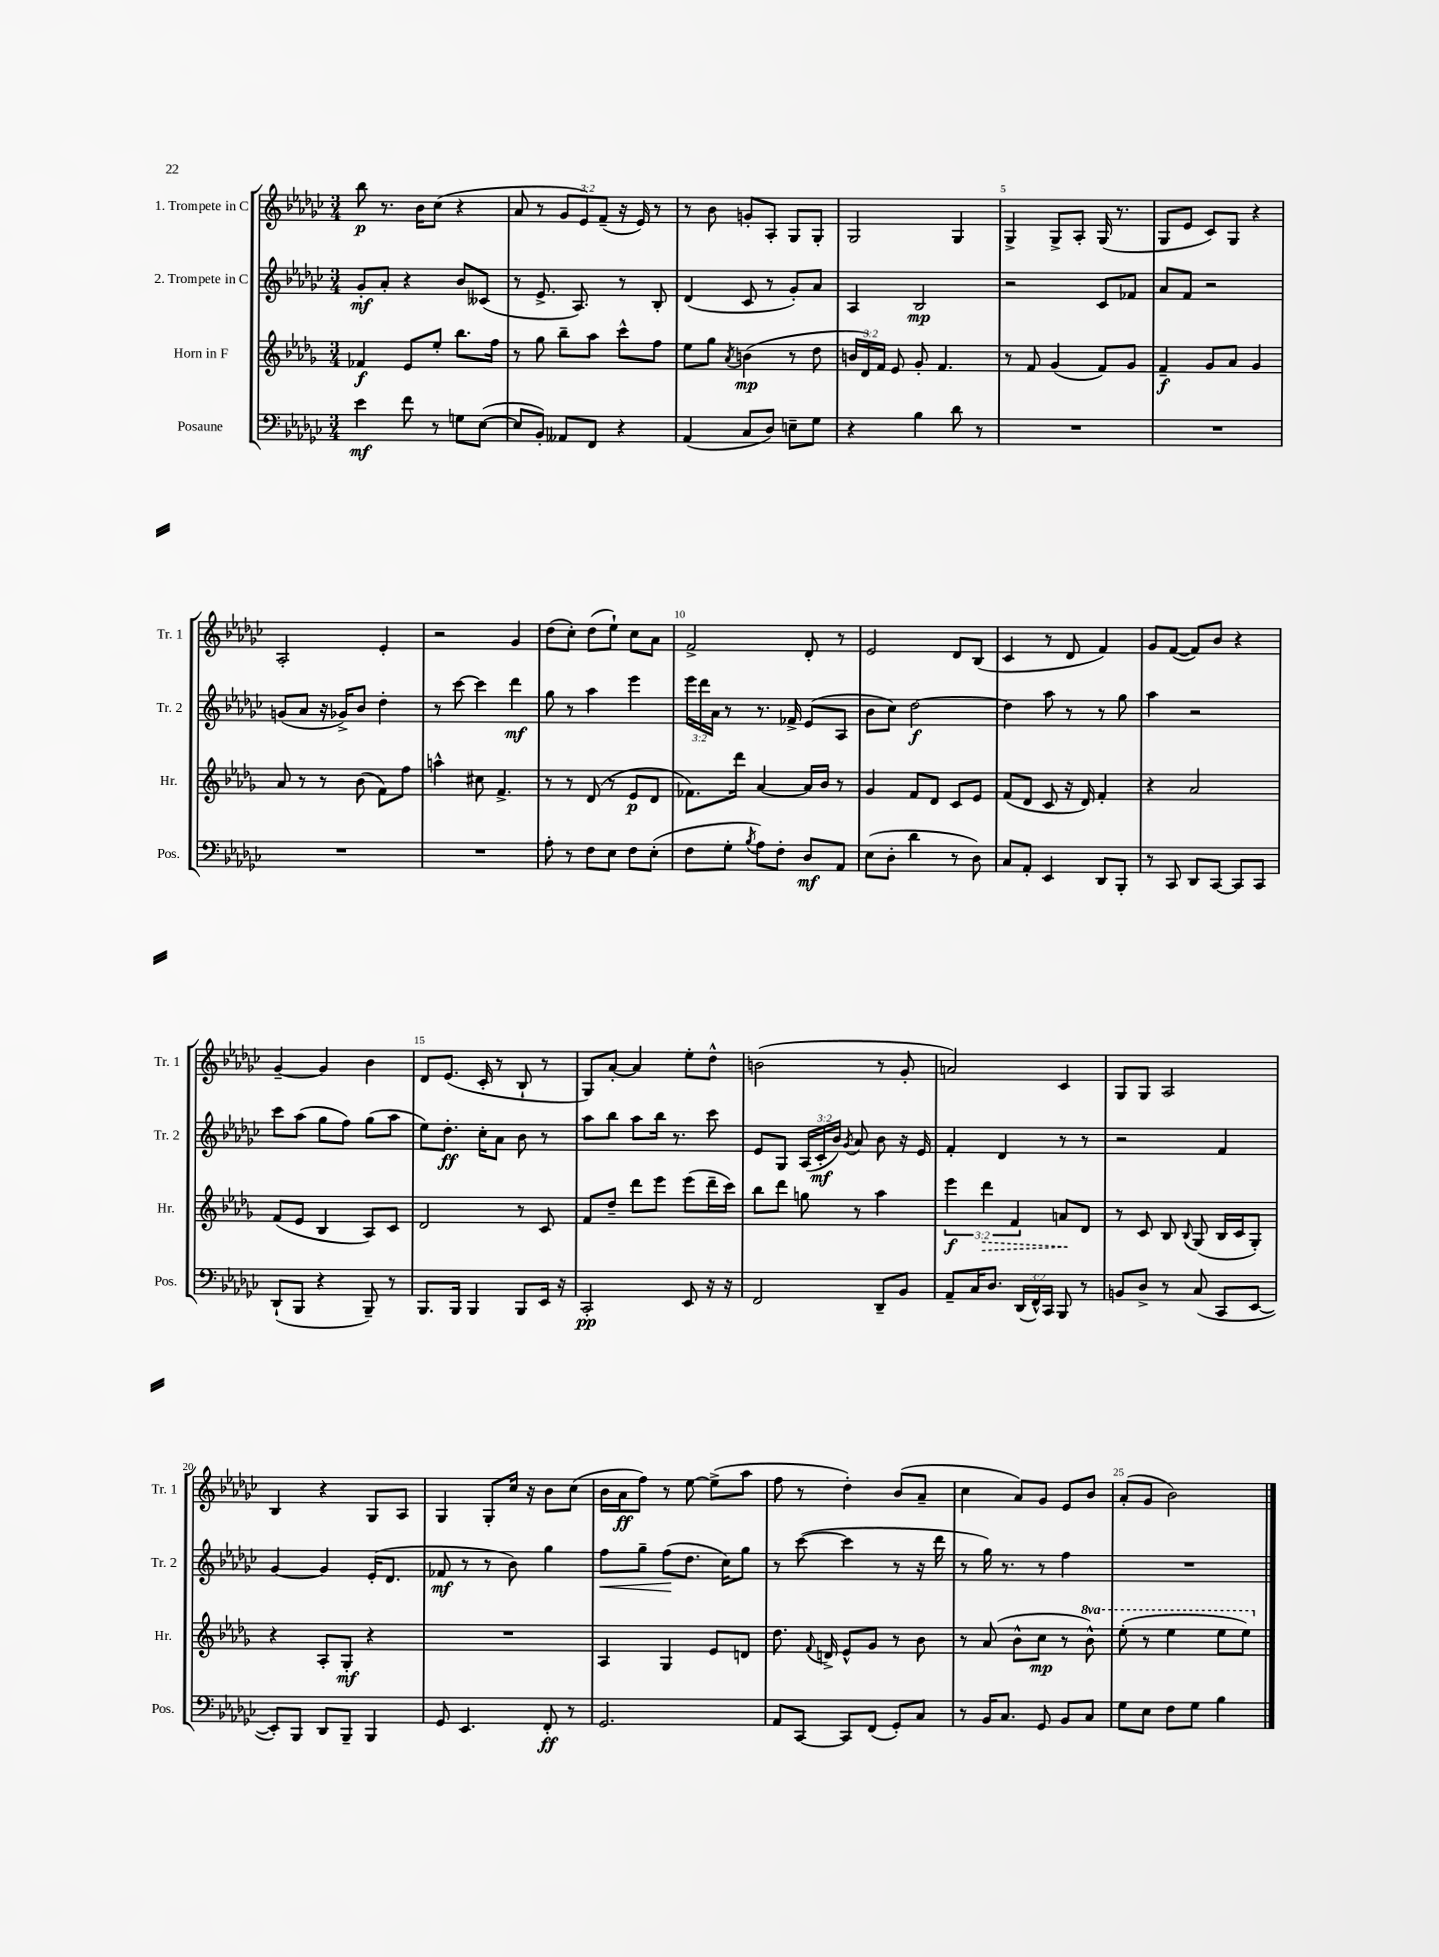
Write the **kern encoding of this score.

**kern	**dynam	**kern	**dynam	**kern	**dynam	**kern	**dynam
*part4	*part4	*part3	*part3	*part2	*part2	*part1	*part1
*staff4	*staff4	*staff3	*staff3	*staff2	*staff2	*staff1	*staff1
*I"Posaune	*	*I"Horn in F	*	*I"2. Trompete in C	*	*I"1. Trompete in C	*
*I'Pos.	*	*I'Hr.	*	*I'Tr. 2	*	*I'Tr. 1	*
*clefF4	*	*clefG2	*	*clefG2	*	*clefG2	*
*k[b-e-a-d-g-c-]	*	*k[b-e-a-d-g-]	*	*k[b-e-a-d-g-c-]	*	*k[b-e-a-d-g-c-]	*
*M3/4	*	*M3/4	*	*M3/4	*	*M3/4	*
=1	=1	=1	=1	=1	=1	=1	=1
4e-\	mf	4f-X/	f	8g-'/L	mf	8bb-\	p
.	.	.	.	8a-'/J	.	8.r	.
8f\	.	8e-/L	.	4r	.	.	.
.	.	.	.	.	.	16b-\KL	.
8r	.	8ee-'/J	.	.	.	(8cc-\J	.
8Gn\L	.	8.bb-\L	.	8b-/L	.	4r	.
([8E-\J	.	.	.	(8c--X/J	.	.	.
.	.	16ff\Jk	.	.	.	.	.
=2	=2	=2	=2	=2	=2	=2	=2
8E-/L]	.	8r	.	8r	.	8a-/	.
8BB-'/J)	.	8gg-\	.	8.e-^/	.	8r	.
8AA--X/L	.	8bb-~\L	.	.	.	12g-/L	.
.	.	.	.	8.A-/)	.	.	.
.	.	.	.	.	.	12e-/)	.
8FF/J	.	8aa-\J	.	.	.	.	.
.	.	.	.	.	.	(12f~/J	.
4r	.	8ccc^^\L	.	8r	.	16r	.
.	.	.	.	.	.	16e-/)	.
.	.	8ff\J	.	8B-'/	.	8r	.
=3	=3	=3	=3	=3	=3	=3	=3
(4AA-/	.	8ee-\L	.	(4d-/	.	8r	.
.	.	8gg-\J	.	.	.	8b-\	.
.	.	8qa-/	.	.	.	.	.
8C-/L	.	(4bn\	mp	8c-/	.	8gn'/L	.
8D-/J)	.	.	.	8r	.	8A-'/J	.
8En~\L	.	8r	.	8g-'/L)	.	8G-/L	.
8G-\J	.	8dd-\	.	8a-/J	.	8G-'/J	.
=4	=4	=4	=4	=4	=4	=4	=4
4r	.	24bn/LL	.	4A-/	.	2G-/	.
.	.	24d-/)	.	.	.	.	.
.	.	24f/JJ	.	.	.	.	.
.	.	8e-/	.	.	.	.	.
4B-\	.	8g-'/	.	2B-/	mp	.	.
.	.	4.f/	.	.	.	.	.
8d-\	.	.	.	.	.	4G-/	.
8r	.	.	.	.	.	.	.
=5	=5	=5	=5	=5	=5	=5	=5
2.r	.	8r	.	2r	.	4G-^/	.
.	.	8f/	.	.	.	.	.
.	.	(4g-/	.	.	.	8G-^/L	.
.	.	.	.	.	.	8A-'/J	.
.	.	8f/L)	.	8c-/L	.	(16G-/	.
.	.	.	.	.	.	8.r	.
.	.	8g-/J	.	8f-X/J	.	.	.
=6	=6	=6	=6	=6	=6	=6	=6
2.r	.	4f~/	f	8a-/L	.	8G-/L	.
.	.	.	.	8f/J	.	8e-/J	.
.	.	8g-/L	.	2r	.	8c-/L)	.
.	.	8a-/J	.	.	.	8G-/J	.
.	.	4g-/	.	.	.	4r	.
!!LO:LB:g=z
=7	=7	=7	=7	=7	=7	=7	=7
2.r	.	8a-/	.	(8gn/L	.	2A-'/	.
.	.	8r	.	8a-/J	.	.	.
.	.	8r	.	16r	.	.	.
.	.	.	.	16g-X^/KL)	.	.	.
.	.	(8b-\	.	8b-/J	.	.	.
.	.	8f\L)	.	4dd-'\	.	4e-'/	.
.	.	8ff\J	.	.	.	.	.
=8	=8	=8	=8	=8	=8	=8	=8
2.r	.	4aan^^\	.	8r	.	2r	.
.	.	.	.	[8ccc-\	.	.	.
.	.	8cc#X\	.	4ccc-\]	.	.	.
.	.	4.f^/	.	.	.	.	.
.	.	.	.	4ddd-\	mf	4g-/	.
=9	=9	=9	=9	=9	=9	=9	=9
8A-'\	.	8r	.	8gg-\	.	(8dd-\L	.
8r	.	8r	.	8r	.	8cc-'\J)	.
8F\L	.	(8d-/	.	4aa-\	.	(8dd-\L	.
8E-\J	.	8r	.	.	.	8ee-`\J)	.
8F\L	.	8e-/L	p	4eee-\	.	8cc-\L	.
(8E-'\J	.	8d-/J	.	.	.	8a-\J	.
=10	=10	=10	=10	=10	=10	=10	=10
8F\L	.	8.f-X\L)	.	24eee-\LL	.	2f^/	.
.	.	.	.	24ddd-\	.	.	.
.	.	.	.	24a-\JJ	.	.	.
8G-'\J	.	.	.	8r	.	.	.
.	.	16ddd-\Jk	.	.	.	.	.
8qB-/	.	.	.	.	.	.	.
8A-\L)	.	[4a-/	.	8.r	.	.	.
8F'\J	.	.	.	.	.	.	.
.	.	.	.	16f-X^/	.	.	.
8D-/L	mf	16a-/LL]	.	(8e-/L	.	8d-'/	.
.	.	16b-/JJ	.	.	.	.	.
8AA-/J	.	8r	.	8A-/J	.	8r	.
=11	=11	=11	=11	=11	=11	=11	=11
(8E-\L	.	4g-/	.	8b-\L	.	2e-/	.
8D-'\J	.	.	.	8cc-\J)	.	.	.
4d-\	.	8f/L	.	[2dd-\	f	.	.
.	.	8d-/J	.	.	.	.	.
8r	.	8c/L	.	.	.	8d-/L	.
8D-\)	.	8e-/J	.	.	.	(8B-/J	.
=12	=12	=12	=12	=12	=12	=12	=12
8C-/L	.	(8f/L	.	4dd-\]	.	4c-/	.
8AA-'/J	.	8d-/J	.	.	.	.	.
4EE-/	.	8c/	.	8aa-\	.	8r	.
.	.	16r	.	8r	.	8d-/	.
.	.	16d-/)	.	.	.	.	.
8DD-/L	.	4f'/	.	8r	.	4f/)	.
8BBB-'/J	.	.	.	8gg-\	.	.	.
=13	=13	=13	=13	=13	=13	=13	=13
8r	.	4r	.	4aa-\	.	8g-/L	.
8CC-/	.	.	.	.	.	([8f/J	.
8DD-/L	.	2a-/	.	2r	.	8f/L])	.
[8CC-/J	.	.	.	.	.	8b-/J	.
8CC-/L]	.	.	.	.	.	4r	.
8CC-/J	.	.	.	.	.	.	.
!!LO:LB:g=z
=14	=14	=14	=14	=14	=14	=14	=14
(8DD-`/L	.	(8f/L	.	8ccc-\L	.	[4g-~/	.
8BBB-/J	.	8e-/J	.	(8aa-\J	.	.	.
4r	.	4B-/	.	8gg-\L	.	4g-/]	.
.	.	.	.	8ff\J)	.	.	.
8BBB-~/)	.	8A-/L)	.	(8gg-\L	.	4b-\	.
8r	.	8c/J	.	8aa-\J	.	.	.
=15	=15	=15	=15	=15	=15	=15	=15
8.BBB-/L	.	2d-/	.	8ee-\L)	.	8d-/L	.
.	.	.	.	8.dd-'\J	ff	(8.e-/J	.
16BBB-/Jk	.	.	.	.	.	.	.
4BBB-/	.	.	.	.	.	.	.
.	.	.	.	16cc-'\KL	.	16c-'/	.
.	.	.	.	8a-\J	.	8r	.
8BBB-/L	.	8r	.	8b-\	.	8B-`/	.
16EE-/Jk	.	8c/	.	8r	.	8r	.
16r	.	.	.	.	.	.	.
=16	=16	=16	=16	=16	=16	=16	=16
2CC-'/	pp	8f/L	.	8aa-\L	.	8G-/L)	.
.	.	8dd-~/J	.	8bb-\J	.	[8a-'/J	.
.	.	8ddd-\L	.	8aa-\L	.	4a-/]	.
.	.	8eee-\J	.	16bb-\Jk	.	.	.
.	.	.	.	8.r	.	.	.
8EE-/	.	(8eee-\L	.	.	.	8ee-'\L	.
16r	.	16ddd-~\L	.	8ccc-\	.	8dd-^^\J	.
16r	.	16ccc\JJ)	.	.	.	.	.
=17	=17	=17	=17	=17	=17	=17	=17
2FF/	.	8bb-\L	.	8e-/L	.	(2bn\	.
.	.	8ddd-\J	.	8G-/J	.	.	.
.	.	8ggn\	.	(24A-/LL	.	.	.
.	.	.	.	24c-'/	mf	.	.
.	.	.	.	24b-/JJ)	.	.	.
.	.	.	.	8qg-/	.	.	.
.	.	8r	.	8a-/	.	.	.
8DD-~/L	.	4aa-\	.	8b-\	.	8r	.
8BB-/J	.	.	.	16r	.	8g-'/	.
.	.	.	.	16e-/	.	.	.
=18	=18	=18	=18	=18	=18	=18	=18
8AA-~/L	.	6eee-\	f	4f'/	.	2an/)	.
16C-/K	.	.	.	.	.	.	.
!	!	!	!LO:HP:b	!	!	!	!
.	.	6ddd-\	>	.	.	.	.
8.D-/J	.	.	.	.	.	.	.
.	.	.	.	4d-/	.	.	.
.	.	6f/	.	.	.	.	.
(24DD-/LL	.	.	.	.	.	.	.
24FF^^/)	.	.	.	.	.	.	.
24CC-/JJ	.	.	.	.	.	.	.
8BBB-/	.	8an/L	.	8r	.	4c-/	.
8r	.	8d-/J	]	8r	.	.	.
=19	=19	=19	=19	=19	=19	=19	=19
8BBn/L	.	8r	.	2r	.	8G-/L	.
8D-^/J	.	8c/	.	.	.	8G-/J	.
8r	.	8B-/	.	.	.	2A-/	.
.	.	8qqB-/	.	.	.	.	.
(8C-/	.	(8G-/	.	.	.	.	.
8CC-/L	.	16B-/LL	.	4f/	.	.	.
.	.	16c/J	.	.	.	.	.
[8EE-/J	.	8G-'/J)	.	.	.	.	.
!!LO:LB:g=z
=20	=20	=20	=20	=20	=20	=20	=20
8EE-'/L])	.	4r	.	[4g-/	.	4B-/	.
8BBB-/J	.	.	.	.	.	.	.
8DD-/L	.	8A-'/L	.	4g-/]	.	4r	.
8BBB-~/J	.	8G-'/J	mf	.	.	.	.
4BBB-/	.	4r	.	(16e-'/KL	.	8G-/L	.
.	.	.	.	8.d-/J	.	.	.
.	.	.	.	.	.	8A-/J	.
=21	=21	=21	=21	=21	=21	=21	=21
8GG-/	.	2.r	.	8f-X/	mf	4G-/	.
4.EE-/	.	.	.	8r	.	.	.
.	.	.	.	8r	.	8G-'/L	.
.	.	.	.	8b-\)	.	16cc-/Jk	.
.	.	.	.	.	.	16r	.
8FF'/	ff	.	.	4gg-\	.	8b-\L	.
8r	.	.	.	.	.	(8cc-\J	.
=22	=22	=22	=22	=22	=22	=22	=22
!	!	!	!	!	!LO:HP:b	!	!
2.GG-/	.	4A-/	.	8ff\L	<	16b-\LL	.
.	.	.	.	.	.	16a-\J	ff
.	.	.	.	8gg-~\J	.	8ff\J)	.
.	.	4G-/	.	(8ff\L	.	8r	.
.	.	.	.	8.dd-\J	[	[8ee-\	.
.	.	8e-/L	.	.	.	(8ee-^\L]	.
.	.	.	.	16cc-\KL)	.	.	.
.	.	8dn/J	.	8gg-\J	.	8aa-\J	.
=23	=23	=23	=23	=23	=23	=23	=23
8AA-/L	.	8.dd-\	.	8r	.	8ff\	.
[8CC-/J	.	.	.	([8ccc-\	.	8r	.
.	.	8qqf/	.	.	.	.	.
.	.	16dn^/	.	.	.	.	.
8CC-/L]	.	8e-^^/L	.	4ccc-\]	.	4dd-'\)	.
(8FF/J	.	8g-/J	.	.	.	.	.
8GG-'/L)	.	8r	.	8r	.	(8b-/L	.
8C-/J	.	8b-\	.	16r	.	8a-~/J	.
.	.	.	.	16ddd-\	.	.	.
=24	=24	=24	=24	=24	=24	=24	=24
8r	.	8r	.	8r	.	4cc-\	.
16BB-/KL	.	(8a-/	.	16gg-\)	.	.	.
8.C-/J	.	.	.	8.r	.	.	.
.	.	8b-^^\L	.	.	.	8a-/L)	.
8GG-/	.	8cc\J	mp	8r	.	8g-/J	.
8BB-/L	.	8r	.	4ff\	.	8e-/L	.
*	*	*8va	*	*	*	*	*
8C-/J	.	8bb-^^\)	.	.	.	8b-/J	.
=25	=25	=25	=25	=25	=25	=25	=25
8G-\L	.	(8eee-'\	.	2.r	.	(8a-'/L	.
8E-\J	.	8r	.	.	.	8g-/J	.
8F\L	.	4eee-\	.	.	.	2b-\)	.
8G-\J	.	.	.	.	.	.	.
4B-\	.	8eee-\L	.	.	.	.	.
.	.	8eee-\J)	.	.	.	.	.
*	*	*X8va	*	*	*	*	*
==	==	==	==	==	==	==	==
*-	*-	*-	*-	*-	*-	*-	*-
